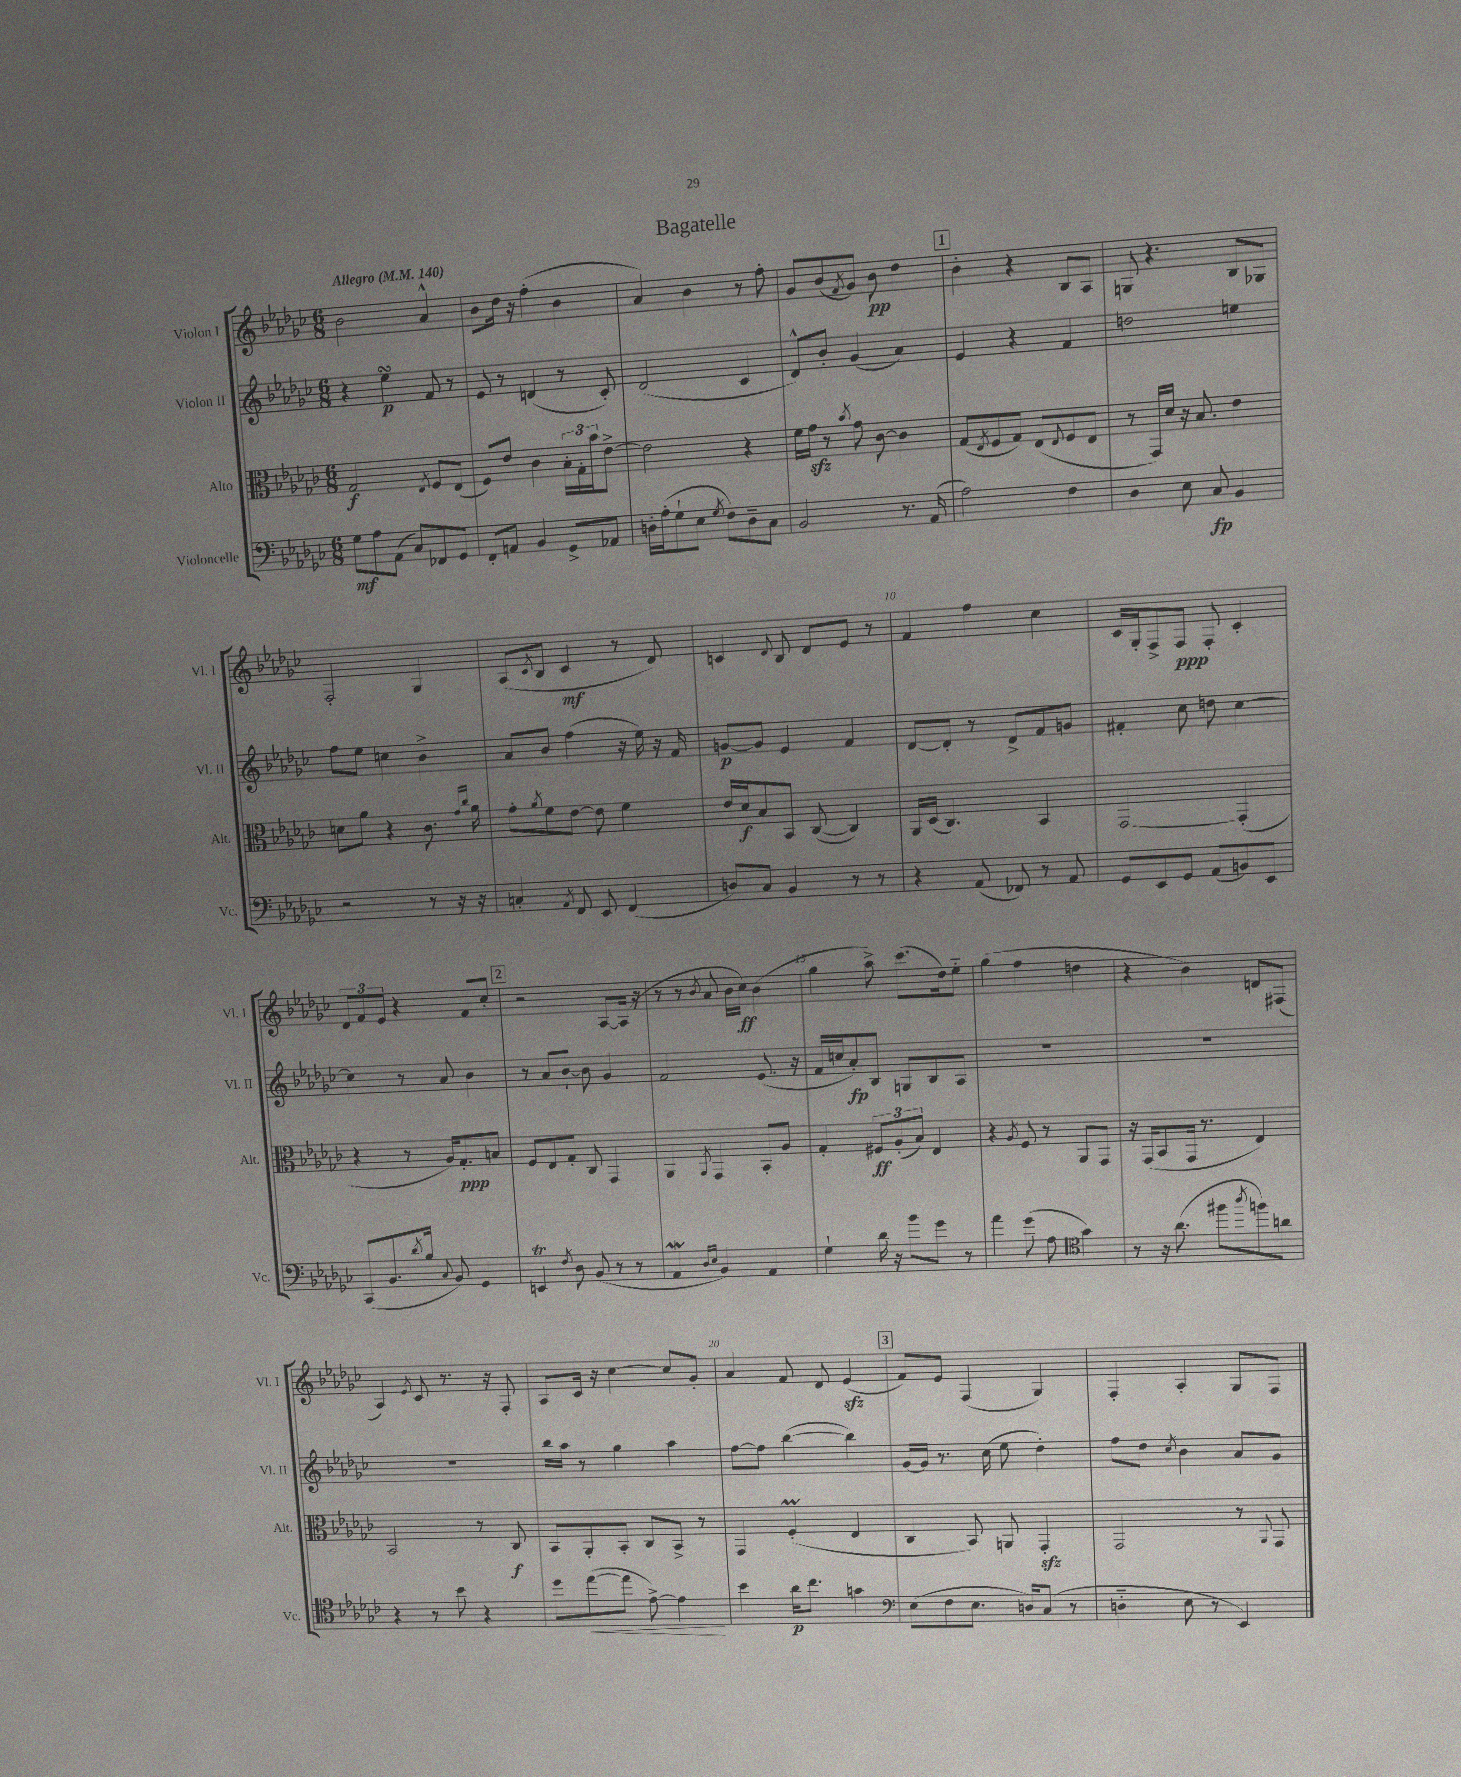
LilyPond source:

\header { title = "Bagatelle" }
<<
\new StaffGroup <<
\new Staff = "s0" \with { instrumentName = "Violon I" shortInstrumentName = "Vl. I" } {
    \clef treble \key ges \major \numericTimeSignature \time 6/8 \tempo "Allegro" 4 = 140
    bes'2 aes'4-^ |
    bes'8 des''16 r16 f''4-.( bes'4 |
    aes'4) bes'4 r8 f''8-. |
    ges'8 bes'8( \acciaccatura { f'8 } ges'8) bes'8\pp des''4 |
    \mark \markup { \box "1" } bes'4-. r4 bes8 aes8 |
    g8 r4. bes8 ges8 |
    f2-. ges4 |
    aes8( \acciaccatura { ces'8 } bes8 ces'4\mf r8 des'8) |
    c'4 \appoggiatura { des'8 } bes8 des'8 ees'8 r8 |
    f'4 f''4 ces''4 |
    ces'16 ges16-. f8-> f8\ppp f8-. ces'4-. |
    \tuplet 3/2 { des'8 f'8 ees'8 } r4 f'8 ces''8-. |
    \mark \markup { \box "2" } r2 aes8~ aes16( r16 |
    r8 r8 \acciaccatura { bes'8 } aes'8 bes'16 ces''16\ff) bes'4( |
    ges''4 aes''8->) ces'''8.( des''16) ees''8-_ |
    ges''4( f''4 d''4 |
    r4 bes'4) d'8 fis8( |
    aes4) \acciaccatura { ees'8 } ces'8 r8. r16 f8-. |
    aes8 ces'16 r16 ces''4~ ces''8 ges'8-. |
    aes'4 f'8 des'8 ees'4\sfz( |
    \mark \markup { \box "3" } f'8) ees'8 f4( ges4) |
    f4-. aes4-. ges8 f8 \bar "|." |
}
\new Staff = "s1" \with { instrumentName = "Violon II" shortInstrumentName = "Vl. II" } {
    \clef treble \key ges \major \numericTimeSignature \time 6/8
    r4 ees''4\turn\p f'8 r8 |
    ees'8 r8 d'4( r8 ces'8-.) |
    des'2( ces'4 |
    des'8-^) bes'8-. ges'4( aes'4) |
    \mark \markup { \box "1" } ees'4 r4 f'4 |
    d''2 e''4 |
    f''8 ees''8 c''4 bes'4-> |
    aes'8 bes'8 f''4( r16 ees''16) r16 f'16 |
    g'8~\p g'8 ees'4 f'4 |
    des'8~ des'8-. r8 des'8-> f'8 g'8 |
    fis'4-. ces''8 d''8 ces''4~ |
    ces''4 r8 aes'8 bes'4 |
    \mark \markup { \box "2" } r8 aes'8 bes'8~-! bes'8 ges'4 |
    f'2 ees'8.( r16 |
    f'16 c''16 aes'8-.\fp) bes8 g8 bes8 aes8 |
    R2. |
    R2. |
    R2. |
    bes''16 aes''16 r8 ges''4 aes''4 |
    f''8~ f''8 bes''4~( bes''4) |
    \mark \markup { \box "3" } ges'16~ ges'16 r8. ces''16( ees''8 des''4-.) |
    f''8 des''8 \acciaccatura { ces''8 } bes'4 aes'8 ges'8 \bar "|." |
}
\new Staff = "s2" \with { instrumentName = "Alto" shortInstrumentName = "Alt." } {
    \clef alto \key ges \major \numericTimeSignature \time 6/8
    ges2\f \acciaccatura { ees8 } f8 ees8( |
    f8) ees'8 ces'4 \tuplet 3/2 { bes16-. ges16-. bes'16 } ees'8~-> |
    ees'2 r4 |
    f'16 ges'16\sfz r8 \acciaccatura { bes'8 } ges'8 ces'8~ ces'4 |
    \mark \markup { \box "1" } ges8( \acciaccatura { ees8 } f8 ges8) ees8( \appoggiatura { ees8 } f8 ees8 |
    r8 ges,16) des'16 r16 bes8. ees'4 |
    d'8 aes'8 r4 ces'8. \grace { ges'16 ces''16 } aes'16 |
    ges'8-. \acciaccatura { aes'8 } f'8 ees'8~ ees'8 f'4 |
    ees'16 des'16\f bes8 bes,8 ces8~( ces4) |
    aes,16 des16( ces4.) bes,4 |
    ges,2~ ges,4-.( |
    r4 r8 aes16) ges8.-.\ppp b8 |
    \mark \markup { \box "2" } f8 ees8 ges8-. ces8 ges,4 |
    aes,4 \acciaccatura { aes,8 } ges,4 bes,8-. aes8 |
    ges4-. \tuplet 3/2 { fis8\ff aes8-.( bes8) } ees4 |
    r4 \acciaccatura { aes8 } f8 r8 aes,8 ges,8 |
    r16 ges,16( bes,8 ges,16 r8. ees4) |
    bes,2 r8 ces8\f |
    bes,8 aes,8-. bes,8-. ces8 bes,8-> r8 |
    ges,4 f4-.\prall( ees4 |
    \mark \markup { \box "3" } ces4 bes,8) a,8 ges,4-.\sfz |
    ges,2 r8 \appoggiatura { aes,8 } ges,8 \bar "|." |
}
\new Staff = "s3" \with { instrumentName = "Violoncelle" shortInstrumentName = "Vc." } {
    \clef bass \key ges \major \numericTimeSignature \time 6/8
    ges8\mf aes8 aes,8( ces8) fes,8 ges,8 |
    f,8-. a,8 bes,4 ges,8-> aes,8 |
    d16-. aes16-.( ges8-! ees8 \acciaccatura { ges8 } f8) d8-- ces8 |
    bes,2 r8. aes,16( |
    \mark \markup { \box "1" } aes2) f4 |
    des4 ees8 ces8\fp bes,4 |
    r2 r8 r16 r16 |
    c4-. \acciaccatura { aes,8 } f,8 ees,8 f,4( |
    d8) ces8 bes,4 r8 r8 |
    r4 aes,8( fes,8) r8 aes,8 |
    ges,8 ees,8 ges,8 aes,8( b,8) ees,8 |
    ces,8( bes,8. \acciaccatura { des'8 } bes16 \appoggiatura { ces8 } bes,8) ges,4 |
    \mark \markup { \box "2" } e,4\trill \acciaccatura { f8 } des8 bes,8( r8 r8 |
    aes,4\mordent \grace { des16 ees16 } bes,4) aes,4 |
    ges4-! des'16 r16 bes'8 ges'8 r8 |
    aes'4 ges'8( aes8 \clef tenor ges'4) |
    r8 r16 aes'8.( fis''8 \acciaccatura { aes''8 } f''8) a'8 |
    r4 r8 bes'8 r4 |
    des''8 ees''8~\<( ees''8 ees'8~->) ees'4\! |
    bes'4 aes'16\p ces''8. g'4 |
    \mark \markup { \box "3" } \clef bass ees8( f8 ees8. d16) ces8( r8 |
    d4-_ ees8 r8 ees,4) \bar "|." |
}
>>
>>
\layout { \context { \Score \override BarNumber.break-visibility = ##(#f #t #t) barNumberVisibility = #(every-nth-bar-number-visible 5) } }
